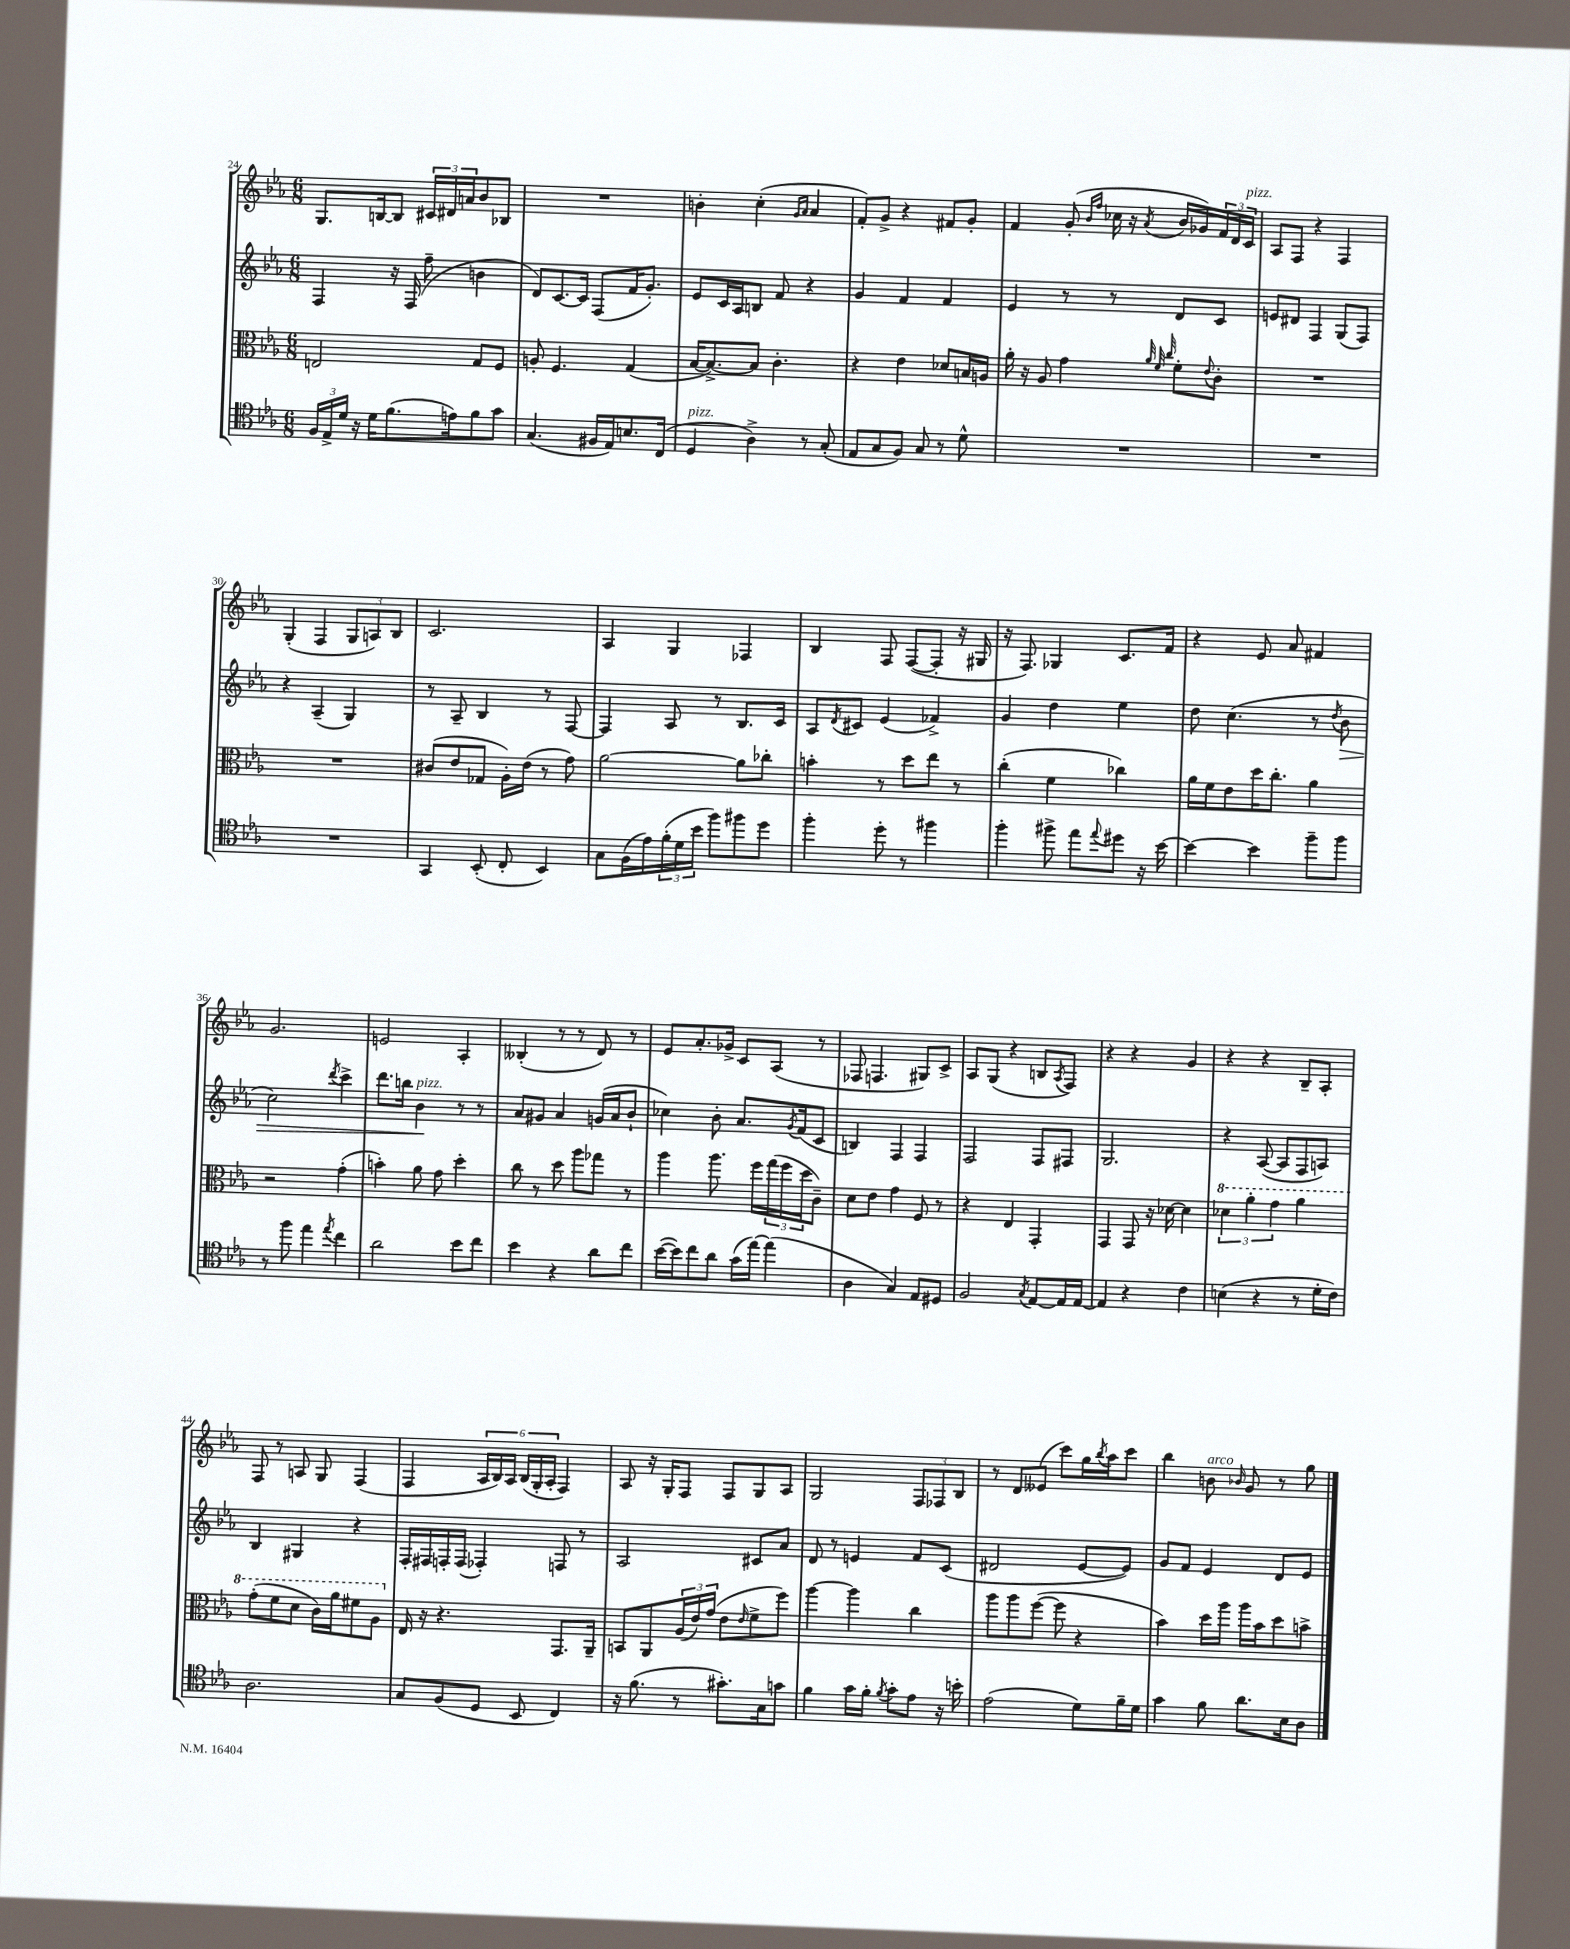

**kern	**kern	**kern	**kern
*staff4	*staff3	*staff2	*staff1
*clefC4	*clefC3	*clefG2	*clefG2
*k[b-e-a-]	*k[b-e-a-]	*k[b-e-a-]	*k[b-e-a-]
*M6/8	*M6/8	*M6/8	*M6/8
24F/LL	2E/	4F/	8.G/L
24E-^/	.	.	.
24d/JJ	.	.	.
16r	.	.	.
16d\LK	.	.	[16B/k
(8.f\	.	16r	8B/]J
.	.	(16F/	.
.	.	8ff~\	24c#/LL
.	.	.	24d#/
16e\k)	.	.	.
.	.	.	24a/J
8f\	8G/L	4b\	8b-/
8g\J	8F/J	.	8B-/J
=	=	=	=
(4.G/	8A'/	8d/L)	2.r
.	4.F/	[8.c/	.
.	.	16c/]Jk	.
16F#/LL	.	(8F/L	.
16E-/J)	.	.	.
8.B/	(4G/	16f/K	.
.	.	8.g'/J)	.
(16C/Jk	.	.	.
=	=	=	=
4D/	[16B-/LK	8e-/L	4b'\
.	8.B-^/_)	.	.
.	.	16c/L	.
.	.	16A-/J	.
4A-^\)	8B-/]J	8B/J	(4cc'\
.	4.c'\	8f/	.
.	.	.	16qqg/LL
.	.	.	16qqa-/JJ
8r	.	4r	4a-/
(8G'/	.	.	.
=	=	=	=
8E-/L	4r	4g/	8f'/L)
8G/	.	.	8g^/J
8F/J)	4e-\	4f/	4r
8G/	.	.	.
8r	8d-/L	4f/	8f#/L
8d^^\	16B/L	.	8g'/J
.	16A/JJ	.	.
=	=	=	=
2.r	16a-'\	4e-/	4f/
.	16r	.	.
.	8A-/	.	.
.	4g\	8r	(8g'/
.	.	.	16qqb-/LL
.	.	.	16qqff/JJ
.	.	8r	16cc-\
.	.	.	16r
.	32qqa-/	.	.
.	32qqf/	.	.
.	32qqcc/	.	8qa-/
.	8f'\L	8d/L	16b-/LL
.	.	.	16g-/)
.	8qqe-/	.	.
.	8c'\J	8c/J	24f/
.	.	.	24d/
.	.	.	24c/JJ
=	=	=	=
2.r	2.r	8e/L	8A-/L
.	.	8d#/J	8F/J
.	.	4F/	4r
.	.	(8G/L	4F/
.	.	8F/J)	.
=	=	=	=
2.r	2.r	4r	(4G'/
.	.	(4A-~/	4F/
.	.	4G/)	12G/L
.	.	.	12A/)
.	.	.	12B-/J
=	=	=	=
4GG/	(8c#/L	8r	2.c/
.	8e-/	8A-~/	.
(8BB-'/	8G-/J	4B-/	.
8C'/	16A-'\LL)	.	.
.	(16e-\JJ	.	.
4BB-/)	8r	8r	.
.	8g\)	[8F/	.
=	=	=	=
8G\L	[2a-\	4F/]	4A-/
(16F\L	.	.	.
16e-\)	.	.	.
(24f'\	.	8A-/	4G/
24d\	.	.	.
24b-\JJ	.	.	.
8ff\L)	.	8r	.
8ff#\	8a-\]L	8.B-/L	4F-/
8dd\J	8cc-'\J	.	.
.	.	16c/Jk	.
=	=	=	=
4ff'\	4b'\	8A-/L	4B-/
.	.	8qd/	.
.	.	8c#/J	.
8dd'\	8r	(4e-/	8F/
8r	8dd\L	.	([8F/L
4ff#\	8ee-\J	4f-^/)	8F'/]J
.	8r	.	16r
.	.	.	16G#/
=	=	=	=
4ff'\	(4cc'\	4g/	16r
.	.	.	8.F/)
8ff#^\	4f\	4dd\	4G-/
8ee-\L	.	.	.
8qqee-/	.	.	.
8dd#\J	4cc-\)	4ee-\	8.c/L
16r	.	.	.
[16b-\	.	.	16f/Jk
=	=	=	=
4b-\_	16a-\LL	8dd\	4r
.	16f\J	.	.
.	8e-\	(4.cc\	.
4b-\]	16dd\K	.	8e-/
.	8.cc'\J	.	.
.	.	.	8a-/
8ff~\L	4a-\	8r	4f#/
.	.	8qdd/	.
8ff\J	.	8b-\	.
=	=	=	=
8r	2r	2cc\)	2.g/
8ff\	.	.	.
4ee-\	.	.	.
8qee-/	.	8qddd/	.
4cc\	(4g'\	4ccc^\	.
=	=	=	=
2a-\	4b'\)	8.ddd\L	2e/
.	.	16bb\Jk	.
.	8a-\	4b-\	.
.	8g\	.	.
8b-\L	4dd'\	8r	4A-'/
8cc\J	.	8r	.
=	=	=	=
4b-\	8cc\	8a-/L	(4B--'/
.	8r	8g#/J	.
4r	8dd\	4a-/	8r
.	8aa-\L	.	8r
8a-\L	8gg-\J	(16g/LL	8d/)
.	.	16a-/J	.
8cc\J	8r	8b-`/J	8r
=	=	=	=
([16b-\LL	4aa-\	4cc-\)	8e-/L
16b-\]J)	.	.	.
8cc\	.	.	8.a-'/
8a-\J	8.aa-\	8b-'\	.
.	.	.	16g-^/Jk
(16g\LL	.	8.a-/L	8c/L
[16ee-\JJ)	16ff\LL	.	.
(4ee-\]	(24gg\	.	(8A-/J
.	24ff\	.	.
.	.	8qg/	.
.	.	(16f/k	.
.	24dd\J	.	.
.	8c~\J)	8c/J	8r
=	=	=	=
4A-\	8d\L	4B/)	8F-/
.	8e-\J	.	4.F/
4G/)	4g\	4F/	.
8E-/L	8F/	4F/	8G#/L)
8D#/J	8r	.	8c^/J
=	=	=	=
2F/	4r	2F/	8A-/L
.	.	.	(8G/J
.	4E-/	.	4r
8qG/	.	.	.
[8E-/L	4GG'/	8F/L	8B/L
.	.	.	8qA-/
16E-/]L	.	8F#/J	8F/J)
[16E-/JJ	.	.	.
=	=	=	=
4E-/]	4GG/	2.G/	4r
4r	8GG/	.	4r
.	16r	.	.
.	[16d-\	.	.
4c\	4d-\]	.	4g/
=	=	=	=
(4B\	6dd-\	4r	4r
.	6aa-'\	.	.
4r	.	([8A-/	4r
.	6gg\	.	.
.	.	8A-/]L	.
8r	4aa-\	8F/	8B-~/L
16d'\LL	.	8A/J)	8A-'/J
16c\JJ)	.	.	.
=	=	=	=
2.A-\	(8gg'\L	4B-/	8F/
.	8ff\	.	8r
.	8dd\J	4G#/	8A/
.	16cc\LL)	.	8G/
.	16aa-\J	.	.
.	8ff#\	4r	(4F/
.	8a-\J	.	.
=	=	=	=
8G/L	16E-/	16F'/LL	4F/
.	16r	16F#/	.
(8F/	4.r	16F'/	.
.	.	(16F/JJ	.
8D/J	.	4F-'/)	24A-/LL
.	.	.	24B-/)
.	.	.	24A-/JJ
8BB-/	.	.	(24B-/LL
.	.	.	24G'/
.	.	.	24A-'/JJ
4C/)	8.GG/L	8F/	4F/)
.	.	8r	.
.	16AA-~/Jk	.	.
=	=	=	=
16r	8BB/L	2A-/	8A-/
(8.f\	.	.	.
.	8AA-/	.	16r
.	.	.	16G'/LK
8r	(24A-/L	.	8F/J
.	24e-/)	.	.
.	(24g/JJ	.	.
8.g#'\L)	8e-\L	.	8F/L
.	16qqe-/	.	.
.	8f^\	8c#/L	8G/
16G\k	.	.	.
8g\J	8ff\J)	8a-/J	8A-/J
=	=	=	=
4f\	[4aa-\	8d/	2G/
.	.	8r	.
16g\LL	4aa-\]	4e/	.
16f'\JJ	.	.	.
8qf/	.	.	.
8g'\L	.	.	.
8e-\J	4cc\	8f/L	12F/L
.	.	.	12F-/
16r	.	(8c/J	.
.	.	.	12B-/J
16b'\	.	.	.
=	=	=	=
(2e-\	8aa-\L	2d#/	8r
.	8aa-\	.	8d/L
.	([8ff\J	.	(8e--/J
.	8ff\]	.	8ccc\L)
8d\L)	4r	[8e-/L	16gg\L
.	.	.	8qbb-/
.	.	.	16aa-\J
16f~\L	.	8e-/]J)	8ccc\J
16d\JJ	.	.	.
=	=	=	=
4g\	4b-\)	8g/L	4bb-\
.	.	8f/J	.
8f\	16dd\LL	4e-/	8b\
.	16aa-\JJ	.	.
.	.	.	16qqb-/
8.a-\L	16aa-\LL	.	8g/
.	16b-\J	.	.
.	8dd\	8d/L	8r
16B-\k	.	.	.
8A-\J	8b^\J	8e-/J	8gg\
==	==	==	==
*-	*-	*-	*-
